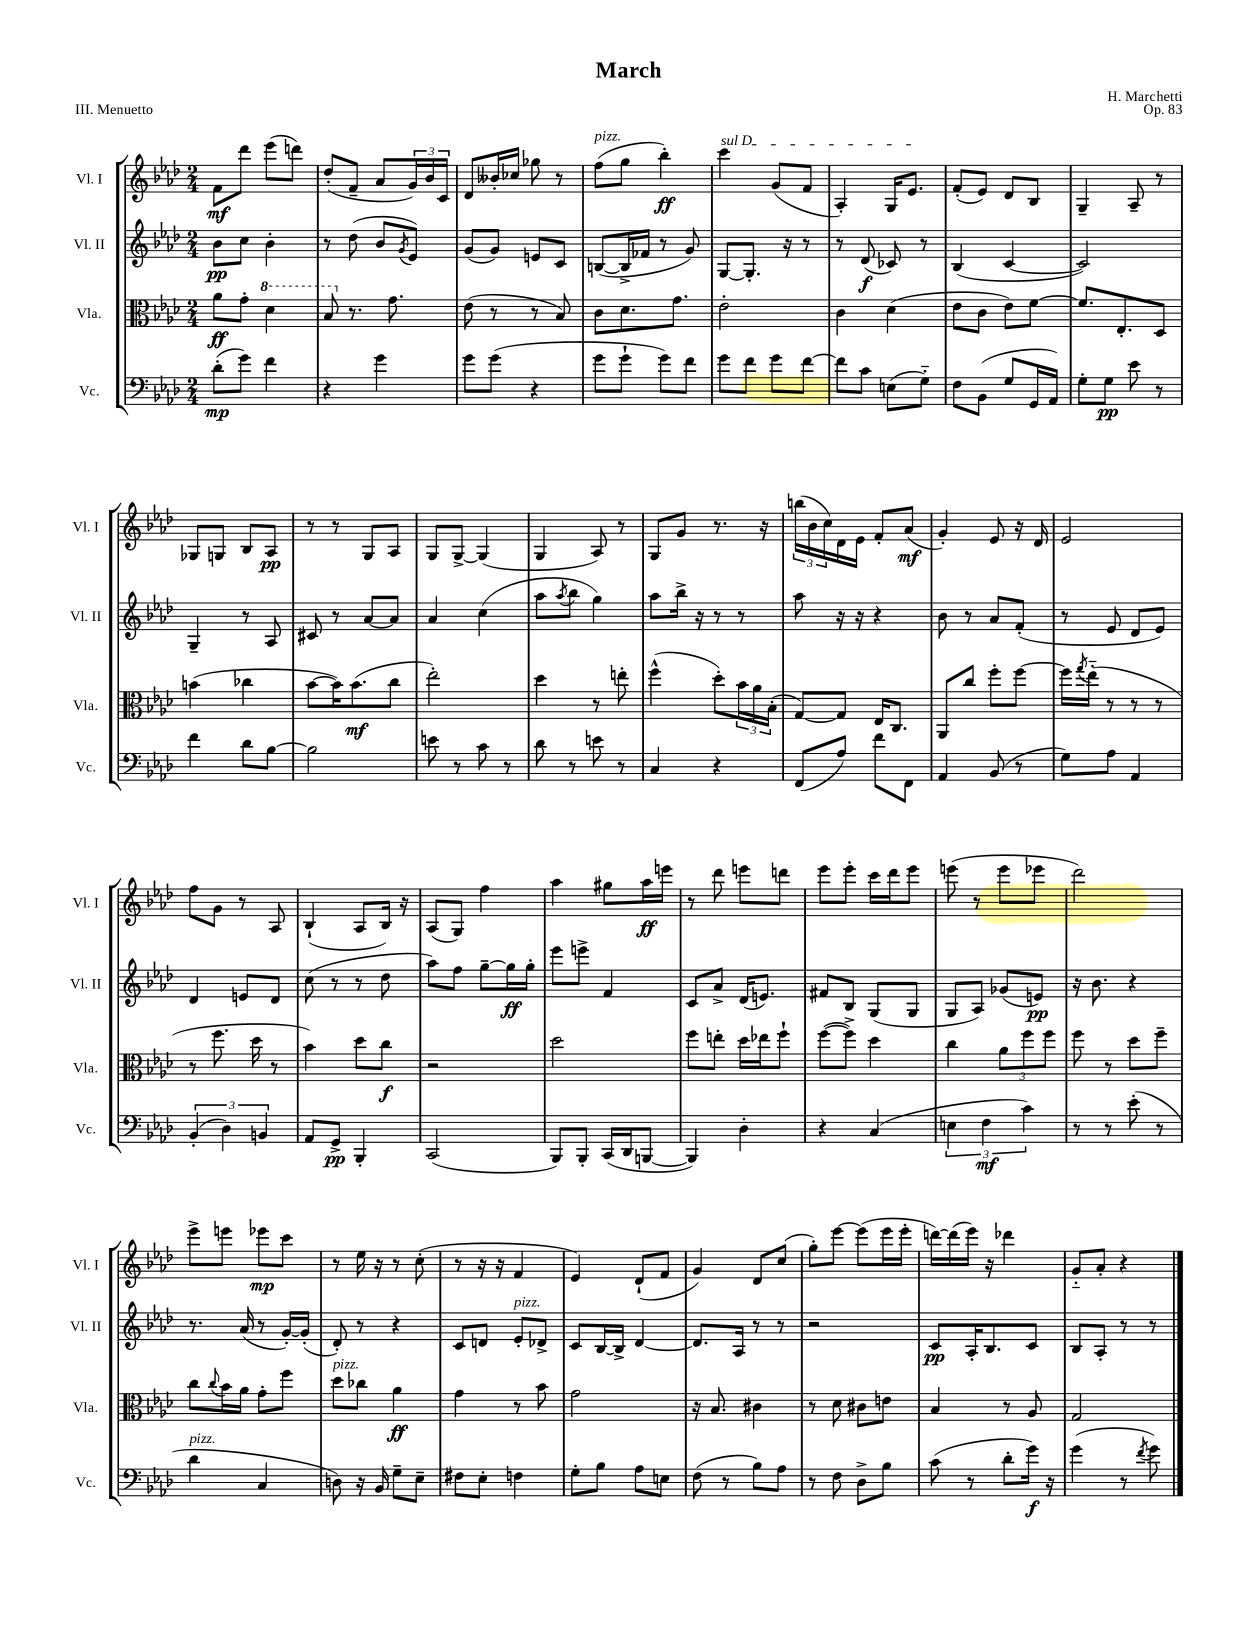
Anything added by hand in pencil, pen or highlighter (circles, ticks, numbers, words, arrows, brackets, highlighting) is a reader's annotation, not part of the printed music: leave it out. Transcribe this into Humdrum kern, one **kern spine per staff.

**kern	**dynam	**kern	**dynam	**kern	**dynam	**kern	**dynam
*part4	*part4	*part3	*part3	*part2	*part2	*part1	*part1
*staff4	*staff4	*staff3	*staff3	*staff2	*staff2	*staff1	*staff1
*I"Vc.	*	*I"Vla.	*	*I"Vl. II	*	*I"Vl. I	*
*I'Vc.	*	*I'Vla.	*	*I'Vl. II	*	*I'Vl. I	*
*clefF4	*	*clefC3	*	*clefG2	*	*clefG2	*
*k[b-e-a-d-]	*	*k[b-e-a-d-]	*	*k[b-e-a-d-]	*	*k[b-e-a-d-]	*
*M2/4	*	*M2/4	*	*M2/4	*	*M2/4	*
=1	=1	=1	=1	=1	=1	=1	=1
(8d-'\L	mp	8a-\L	ff	8b-\L	pp	8f\L	mf
8g\J)	.	8g'\J	.	8cc\J	.	8ddd-\J	.
*	*	*8va	*	*	*	*	*
4f\	.	4dd-\	.	4b-'\	.	(8eee-\L	.
.	.	.	.	.	.	8dddn\J)	.
=2	=2	=2	=2	=2	=2	=2	=2
4r	.	8b-/	.	8r	.	(8dd-'/L	.
*	*	*X8va	*	*	*	*	*
.	.	8.r	.	(8dd-\	.	8f~/J	.
4g\	.	.	.	8b-/L	.	8a-/L	.
.	.	8.g\	.	.	.	.	.
.	.	.	.	8qg/	.	.	.
.	.	.	.	8e-/J)	.	24g/L)	.
.	.	.	.	.	.	24b-/	.
.	.	.	.	.	.	24c/JJ	.
=3	=3	=3	=3	=3	=3	=3	=3
8g\L	.	(8e-\	.	(8g/L	.	8d-/L	.
(8g\J	.	8r	.	8g/J)	.	16b--X'/L	.
.	.	.	.	.	.	16cc-X/JJ	.
4r	.	8r	.	8en/L	.	8gg-X\	.
.	.	8B-/)	.	8c/J	.	8r	.
=4	=4	=4	=4	=4	=4	=4	=4
!	!	!	!	!	!	!LO:TX:a:i:t=pizz.	!
8g\L	.	8c\L	.	([8Bn/L	.	(8ff\L	.
8g`\J	.	8.d-\	.	16B^/L]	.	8gg\J	.
.	.	.	.	16f-X/JJ	.	.	.
8g\L)	.	.	.	8r	.	4bb-'\)	ff
.	.	8.g\J	.	.	.	.	.
8f\J	.	.	.	8g/)	.	.	.
=5	=5	=5	=5	=5	=5	=5	=5
!	!	!	!	!	!	!LO:TX:a:i:t=sul D	!
8g\L	.	2e-'\	.	[8G/L	.	4ccc\	.
8f\J	.	.	.	8.G'/J]	.	.	.
8g\L	.	.	.	.	.	(8g/L	.
.	.	.	.	16r	.	.	.
[8f\J	.	.	.	8r	.	8f/J	.
=6	=6	=6	=6	=6	=6	=6	=6
8f\L]	.	4c\	.	8r	.	4A-'/)	.
8c\J	.	.	.	(8d-/	f	.	.
(8En\L	.	(4d-\	.	8c-X/)	.	16G/KL	.
.	.	.	.	.	.	8.e-/J	.
8G\J)	.	.	.	8r	.	.	.
=7	=7	=7	=7	=7	=7	=7	=7
8F\L	.	8e-\L	.	(4B-/	.	(8f'/L	.
(8BB-\J	.	8c\J	.	.	.	8e-/J)	.
8G/L	.	8e-\L)	.	[4c/	.	8d-/L	.
16GG/L	.	[8f\J	.	.	.	8B-/J	.
16AA-/JJ)	.	.	.	.	.	.	.
=8	=8	=8	=8	=8	=8	=8	=8
8G'\L	.	8.f/L]	.	2c/])	.	4G~/	.
8G\J	pp	.	.	.	.	.	.
.	.	8.E-'/	.	.	.	.	.
8e-\	.	.	.	.	.	8A-~/	.
8r	.	8D-/J	.	.	.	8r	.
!!LO:LB:g=z
=9	=9	=9	=9	=9	=9	=9	=9
4f\	.	(4bn\	.	4G~/	.	8G-X/L	.
.	.	.	.	.	.	8Gn/J	.
8d-\L	.	4cc-X\	.	8r	.	8B-/L	.
[8B-\J	.	.	.	8A-/	.	8A-/J	pp
=10	=10	=10	=10	=10	=10	=10	=10
2B-\]	.	[8b-\L	.	8c#X/	.	8r	.
.	.	16b-\K])	.	8r	.	8r	.
.	.	(8.b-\	mf	.	.	.	.
.	.	.	.	[8a-/L	.	8G/L	.
.	.	8cc\J	.	8a-/J]	.	8A-/J	.
=11	=11	=11	=11	=11	=11	=11	=11
8en\	.	2ee-'\)	.	4a-/	.	8G/L	.
8r	.	.	.	.	.	[8G^/J	.
8c\	.	.	.	(4cc\	.	(4G/]	.
8r	.	.	.	.	.	.	.
=12	=12	=12	=12	=12	=12	=12	=12
8d-\	.	4dd-\	.	8aa-\L	.	4G/	.
.	.	.	.	8qaa-/	.	.	.
8r	.	.	.	8bb-\J	.	.	.
8en\	.	8r	.	4gg\)	.	8A-/)	.
8r	.	8een'\	.	.	.	8r	.
=13	=13	=13	=13	=13	=13	=13	=13
4C/	.	(4ff^^\	.	8aa-\L	.	8G/L	.
.	.	.	.	16bb-^\Jk	.	8g/J	.
.	.	.	.	16r	.	.	.
4r	.	8dd-'\L)	.	8r	.	8.r	.
.	.	24b-\L	.	8r	.	.	.
.	.	24a-\	.	.	.	.	.
.	.	.	.	.	.	16r	.
.	.	(24B-'\JJ	.	.	.	.	.
=14	=14	=14	=14	=14	=14	=14	=14
(8FF/L	.	[8G/L)	.	8aa-\	.	(24bbn\LL	.
.	.	.	.	.	.	24b-\	.
.	.	.	.	.	.	24cc\)	.
8A-/J)	.	8G/J]	.	16r	.	16d-\	.
.	.	.	.	16r	.	16e-\JJ	.
8f\L	.	16E-/KL	.	4r	.	8f'/L	.
.	.	8.C/J	.	.	.	.	.
8FF\J	.	.	.	.	.	(8a-/J	mf
=15	=15	=15	=15	=15	=15	=15	=15
4AA-/	.	8AA-/L	.	8b-\	.	4g'/)	.
.	.	8cc/J	.	8r	.	.	.
(8BB-/	.	8ff'\L	.	8a-/L	.	8e-/	.
8r	.	[8ff\J	.	(8f'/J	.	16r	.
.	.	.	.	.	.	16d-/	.
=16	=16	=16	=16	=16	=16	=16	=16
8G\L)	.	16ff\LL]	.	8r	.	2e-/	.
.	.	8qgg/	.	.	.	.	.
.	.	(16ee-\JJ	.	.	.	.	.
8A-\J	.	8r	.	8e-/	.	.	.
4AA-/	.	8r	.	8d-/L	.	.	.
.	.	8r	.	8e-/J)	.	.	.
!!LO:LB:g=z
=17	=17	=17	=17	=17	=17	=17	=17
(6BB-'/	.	8r	.	4d-/	.	8ff\L	.
.	.	8.ff\	.	.	.	8g\J	.
6D-\)	.	.	.	.	.	.	.
.	.	.	.	8en/L	.	8r	.
.	.	16dd-\	.	.	.	.	.
6BBn/	.	.	.	.	.	.	.
.	.	8r	.	8d-/J	.	8A-/	.
=18	=18	=18	=18	=18	=18	=18	=18
8AA-/L	.	4b-\)	.	(8cc\	.	(4B-`/	.
8GG^/J	pp	.	.	8r	.	.	.
4BBB-'/	.	8dd-\L	.	8r	.	8A-/L	.
.	.	8cc\J	f	8dd-\	.	16B-/Jk)	.
.	.	.	.	.	.	16r	.
=19	=19	=19	=19	=19	=19	=19	=19
(2CC/	.	2r	.	8aa-\L)	.	(8A-/L	.
.	.	.	.	8ff\J	.	8G/J)	.
.	.	.	.	[8gg~\L	.	4ff\	.
.	.	.	.	16gg\L]	ff	.	.
.	.	.	.	16gg'\JJ	.	.	.
=20	=20	=20	=20	=20	=20	=20	=20
8BBB-/L)	.	2dd-\	.	8eee-\L	.	4aa-\	.
8BBB-'/J	.	.	.	8eeen^\J	.	.	.
(16CC/LL	.	.	.	4f/	.	8gg#X\L	.
16DD-/J	.	.	.	.	.	.	.
[8BBBn/J	.	.	.	.	.	16aa-\L	ff
.	.	.	.	.	.	16eeen\JJ	.
=21	=21	=21	=21	=21	=21	=21	=21
4BBB/])	.	8ff\L	.	8c/L	.	8r	.
.	.	8een'\J	.	8a-^/J	.	8ddd-\	.
4D-'\	.	16dd-\LL	.	(16d-/KL	.	8eeen\L	.
.	.	16ee-X\J	.	8.en/J)	.	.	.
.	.	8ff`\J	.	.	.	8dddn\J	.
=22	=22	=22	=22	=22	=22	=22	=22
4r	.	([8ff\L	.	8f#X/L	.	8eee-\L	.
.	.	8ff^\J])	.	8B-/J	.	8eee-'\J	.
(4C/	.	4dd-\	.	(8G/L	.	16ccc\LL	.
.	.	.	.	.	.	16ddd-\J	.
.	.	.	.	8G/J	.	8eee-\J	.
=23	=23	=23	=23	=23	=23	=23	=23
6En\	.	4cc\	.	8G/L	.	(8eeen\	.
.	.	.	.	8A-/J)	.	8r	.
6F\	mf	.	.	.	.	.	.
.	.	12a-\L	.	(8g-X/L	.	8eee\L	.
6c\)	.	12ff\	.	.	.	.	.
.	.	.	.	8en/J)	pp	8eee-X\J	.
.	.	12ff\J	.	.	.	.	.
=24	=24	=24	=24	=24	=24	=24	=24
8r	.	8ff\	.	16r	.	2ddd-\)	.
.	.	.	.	8.b-\	.	.	.
8r	.	8r	.	.	.	.	.
(8e-'\	.	8dd-\L	.	4r	.	.	.
8r	.	8ff~\J	.	.	.	.	.
!!LO:LB:g=z
=25	=25	=25	=25	=25	=25	=25	=25
!LO:TX:a:i:t=pizz.	!	!	!	!	!	!	!
4d-\	.	8cc\L	.	8.r	.	8eee-^\L	.
.	.	8qqcc/	.	.	.	.	.
.	.	16b-\L	.	.	.	8eeen\J	.
.	.	16a-\JJ	.	(16a-/	.	.	.
4C/	.	8g'\L	.	8r	.	8eee-X\L	mp
.	.	8ff\J	.	[16g'/LL)	.	8ccc\J	.
.	.	.	.	(16g'/JJ]	.	.	.
=26	=26	=26	=26	=26	=26	=26	=26
!	!	!LO:TX:a:i:t=pizz.	!	!	!	!	!
8Dn\)	.	8dd-\L	.	8d-'/)	.	8r	.
16r	.	8cc-X\J	.	8r	.	16ee-\	.
16BB-/	.	.	.	.	.	16r	.
8G~\L	.	4a-\	ff	4r	.	8r	.
8E-~\J	.	.	.	.	.	(8cc'\	.
=27	=27	=27	=27	=27	=27	=27	=27
8F#X\L	.	4g\	.	8c/L	.	8r	.
8E-'\J	.	.	.	8dn/J	.	16r	.
.	.	.	.	.	.	16r	.
!	!	!	!	!LO:TX:a:i:t=pizz.	!	!	!
4Fn\	.	8r	.	8e-'/L	.	4f/	.
.	.	8b-\	.	8d-X^/J	.	.	.
=28	=28	=28	=28	=28	=28	=28	=28
8G'\L	.	2g\	.	8c/L	.	4e-/)	.
8B-\J	.	.	.	[16B-/L	.	.	.
.	.	.	.	16B-^/JJ]	.	.	.
8A-\L	.	.	.	[4d-/	.	(8d-`/L	.
8En\J	.	.	.	.	.	8f/J	.
=29	=29	=29	=29	=29	=29	=29	=29
(8F\	.	16r	.	8.d-/L]	.	4g/)	.
.	.	8.B-/	.	.	.	.	.
8r	.	.	.	.	.	.	.
.	.	.	.	16A-/Jk	.	.	.
8B-\L)	.	4c#X\	.	8r	.	8d-/L	.
8A-\J	.	.	.	8r	.	(8cc/J	.
=30	=30	=30	=30	=30	=30	=30	=30
8r	.	8r	.	2r	.	8gg'\L)	.
8F\	.	8d-\	.	.	.	[8eee-\J	.
8D-^\L	.	8c#X\L	.	.	.	(8eee-\L]	.
8B-\J	.	8en\J	.	.	.	16eee-\L	.
.	.	.	.	.	.	16eee-'\JJ	.
=31	=31	=31	=31	=31	=31	=31	=31
(8c\	.	4B-/	.	8c/L	pp	[16dddn\LL)	.
.	.	.	.	.	.	(16ddd\]	.
8r	.	.	.	16A-'/K	.	16eee-\JJ)	.
.	.	.	.	8.B-/	.	16r	.
8d-'\L	.	8r	.	.	.	4ddd-X\	.
16g\Jk)	f	8A-/	.	8c/J	.	.	.
16r	.	.	.	.	.	.	.
=32	=32	=32	=32	=32	=32	=32	=32
(4g\	.	2G/	.	8B-/L	.	8g/L	.
.	.	.	.	8A-'/J	.	8a-'/J	.
8r	.	.	.	8r	.	4r	.
8qf/	.	.	.	.	.	.	.
8g\)	.	.	.	8r	.	.	.
==	==	==	==	==	==	==	==
*-	*-	*-	*-	*-	*-	*-	*-
